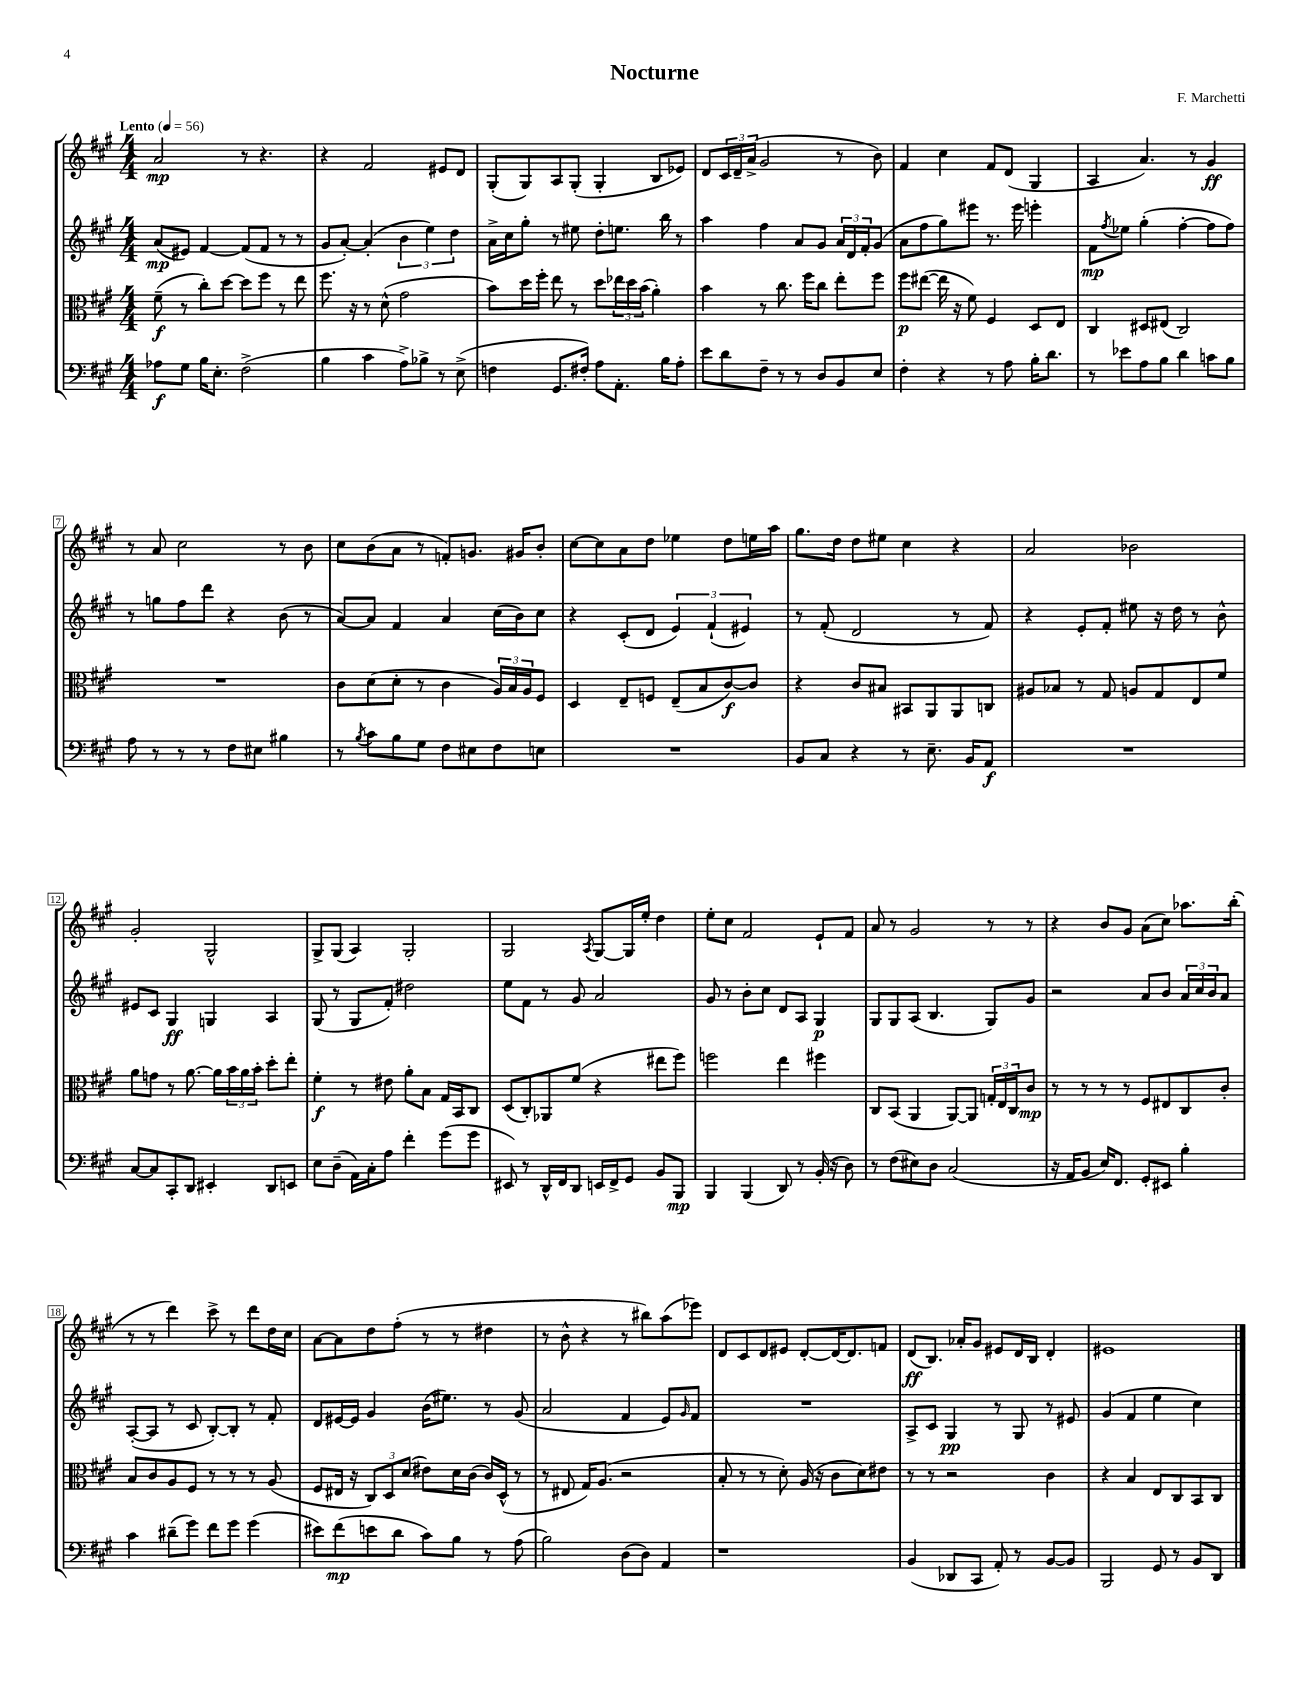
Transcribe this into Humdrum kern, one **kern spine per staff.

**kern	**dynam	**kern	**dynam	**kern	**dynam	**kern	**dynam
*part4	*part4	*part3	*part3	*part2	*part2	*part1	*part1
*staff4	*staff4	*staff3	*staff3	*staff2	*staff2	*staff1	*staff1
*clefF4	*	*clefC3	*	*clefG2	*	*clefG2	*
*k[f#c#g#]	*	*k[f#c#g#]	*	*k[f#c#g#]	*	*k[f#c#g#]	*
*M4/4	*	*M4/4	*	*M4/4	*	*M4/4	*
*MM56	*	*MM56	*	*MM56	*	*MM56	*
=1	=1	=1	=1	=1	=1	=1	=1
!	!	!	!	!	!	!LO:TX:a:B:t=Lento	!
8A-X\L	f	(8f#~\	f	(8a/L	mp	2a/	mp
8G#\J	.	8r	.	8e#X/J)	.	.	.
16B\KL	.	8cc#'\L)	.	[4f#/	.	.	.
8.E'\J	.	.	.	.	.	.	.
.	.	[8dd\J	.	.	.	.	.
(2F#^\	.	8dd\L]	.	(8f#/L]	.	8r	.
.	.	8ff#\J	.	8f#/J	.	4.r	.
.	.	8r	.	8r	.	.	.
.	.	8ee\	.	8r	.	.	.
=2	=2	=2	=2	=2	=2	=2	=2
4B\	.	8.ff#\	.	8g#/L	.	4r	.
.	.	.	.	[8a'/J)	.	.	.
.	.	16r	.	.	.	.	.
4c#\	.	8r	.	(4a'/]	.	2f#/	.
.	.	(8d^^\	.	.	.	.	.
8A^\L)	.	2g#\	.	6b\	.	.	.
8B-X^\J	.	.	.	.	.	.	.
.	.	.	.	6ee\)	.	.	.
8r	.	.	.	.	.	8e#X/L	.
.	.	.	.	6dd\	.	.	.
(8E^\	.	.	.	.	.	8d/J	.
=3	=3	=3	=3	=3	=3	=3	=3
4Fn\	.	8b\L)	.	16a^\LL	.	(8G#'/L	.
.	.	.	.	16cc#\J	.	.	.
.	.	16dd\L	.	8gg#'\J	.	8G#/)	.
.	.	16ff#'\JJ	.	.	.	.	.
8.GG#/L	.	8ee\	.	8r	.	8A/	.
.	.	8r	.	8ee#X\	.	(8G#'/J	.
16F#X'/Jk)	.	.	.	.	.	.	.
8A\L	.	8dd\L	.	8dd'\L	.	4G#'/	.
8.AA'\J	.	24ee-X\L	.	8.een\J	.	.	.
.	.	24dd\	.	.	.	.	.
.	.	(24b\JJ	.	.	.	.	.
.	.	4a'\)	.	.	.	8B/L	.
16B\KL	.	.	.	16bb\	.	.	.
8A'\J	.	.	.	8r	.	8e-X/J)	.
=4	=4	=4	=4	=4	=4	=4	=4
8e\L	.	4b\	.	4aa\	.	8d/L	.
8d\	.	.	.	.	.	24c#/L	.
.	.	.	.	.	.	24d~/	.
.	.	.	.	.	.	(24a^/JJ	.
8F#~\J	.	8r	.	4ff#\	.	2g#/	.
8r	.	8.cc#\	.	.	.	.	.
8r	.	.	.	8a/L	.	.	.
.	.	16ff#\KL	.	.	.	.	.
8D/L	.	8cc#\J	.	8g#/J	.	.	.
8BB/	.	8ee'\L	.	24a/LL	.	8r	.
.	.	.	.	24d/	.	.	.
.	.	.	.	24f#'/J	.	.	.
8E/J	.	8ff#\J	.	(8g#/J	.	8b\)	.
=5	=5	=5	=5	=5	=5	=5	=5
4F#'\	.	8ff#\L	p	8a\L	.	4f#/	.
.	.	([8ee#X\J	.	8ff#\	.	.	.
4r	.	16ee#\]	.	8gg#\)	.	4cc#\	.
.	.	16r	.	.	.	.	.
.	.	8f#\)	.	8eee#X\J	.	.	.
8r	.	4F#/	.	8.r	.	8f#/L	.
8A\	.	.	.	.	.	(8d/J	.
.	.	.	.	16eee#\	.	.	.
16B'\KL	.	8D/L	.	4eeen'\	.	4G#/	.
8.d\J	.	.	.	.	.	.	.
.	.	8E/J	.	.	.	.	.
=6	=6	=6	=6	=6	=6	=6	=6
8r	.	4C#/	.	8f#\L	mp	4A/	.
.	.	.	.	8qff#/	.	.	.
8e-X\L	.	.	.	8ee-X\J	.	.	.
8A\	.	8D#X/L	.	(4gg#'\	.	4.a/)	.
8B\J	.	(8E#X/J	.	.	.	.	.
4d\	.	2C#/)	.	[4ff#'\	.	.	.
.	.	.	.	.	.	8r	.
8cn\L	.	.	.	8ff#\L]	.	4g#/	ff
8B\J	.	.	.	8ff#\J)	.	.	.
!!LO:LB:g=z
=7	=7	=7	=7	=7	=7	=7	=7
8A\	.	1r	.	8r	.	8r	.
8r	.	.	.	8ggn\L	.	8a/	.
8r	.	.	.	8ff#\	.	2cc#\	.
8r	.	.	.	8ddd\J	.	.	.
8F#\L	.	.	.	4r	.	.	.
8E#X\J	.	.	.	.	.	.	.
4B#X\	.	.	.	(8b\	.	8r	.
.	.	.	.	8r	.	8b\	.
=8	=8	=8	=8	=8	=8	=8	=8
8r	.	8c#\L	.	[8a/L)	.	8cc#\L	.
8qB/	.	.	.	.	.	.	.
8c#\L	.	(8d\	.	8a/J]	.	(8b\	.
8B\	.	8d'\J	.	4f#/	.	8a\J	.
8G#\J	.	8r	.	.	.	8r	.
8F#\L	.	4c#\	.	4a/	.	8fn'/L)	.
8E#X\	.	.	.	.	.	8.gn/J	.
8F#\	.	24A/LL)	.	(16cc#\LL	.	.	.
.	.	24B/	.	.	.	.	.
.	.	.	.	16b\J)	.	16g#X/KL	.
.	.	24A/J	.	.	.	.	.
8En\J	.	8F#/J	.	8cc#\J	.	8b'/J	.
=9	=9	=9	=9	=9	=9	=9	=9
1r	.	4D/	.	4r	.	[8cc#\L	.
.	.	.	.	.	.	8cc#\]	.
.	.	8E~/L	.	(8c#'/L	.	8a\	.
.	.	8Fn/J	.	8d/J	.	8dd\J	.
.	.	(8E~/L	.	6e/)	.	4ee-X\	.
.	.	8B/	.	.	.	.	.
.	.	.	.	(6f#`/	.	.	.
.	.	[8c#/)	f	.	.	8dd\L	.
.	.	.	.	6e#X/)	.	.	.
.	.	8c#/J]	.	.	.	16een\L	.
.	.	.	.	.	.	16aa\JJ	.
=10	=10	=10	=10	=10	=10	=10	=10
8BB/L	.	4r	.	8r	.	8.gg#\L	.
8C#/J	.	.	.	(8f#'/	.	.	.
.	.	.	.	.	.	16dd\Jk	.
4r	.	8c#/L	.	2d/	.	8dd\L	.
.	.	8B#X/J	.	.	.	8ee#X\J	.
8r	.	8BB#X/L	.	.	.	4cc#\	.
8.E~\	.	8AA/	.	.	.	.	.
.	.	8AA/	.	8r	.	4r	.
16BB/KL	.	.	.	.	.	.	.
8AA/J	f	8Cn/J	.	8f#/)	.	.	.
=11	=11	=11	=11	=11	=11	=11	=11
1r	.	8A#X/L	.	4r	.	2a/	.
.	.	8B-X/J	.	.	.	.	.
.	.	8r	.	8e'/L	.	.	.
.	.	8G#/	.	8f#'/J	.	.	.
.	.	8An/L	.	8ee#X\	.	2b-X\	.
.	.	8G#/	.	16r	.	.	.
.	.	.	.	16dd\	.	.	.
.	.	8E/	.	8r	.	.	.
.	.	8f#/J	.	8b^^\	.	.	.
!!LO:LB:g=z
=12	=12	=12	=12	=12	=12	=12	=12
[8C#/L	.	8a\L	.	8e#X/L	.	2g#'/	.
8C#/]	.	8gn\J	.	8c#/J	.	.	.
8CC#'/	.	8r	.	4G#/	ff	.	.
8DD/J	.	[8.a\	.	.	.	.	.
4EE#X'/	.	.	.	4Gn/	.	2G#^^/	.
.	.	16a\LL]	.	.	.	.	.
.	.	24b\	.	.	.	.	.
.	.	24a\	.	.	.	.	.
.	.	24b'\JJ	.	.	.	.	.
8DD/L	.	8dd'\L	.	4A/	.	.	.
8EEn/J	.	8ee'\J	.	.	.	.	.
=13	=13	=13	=13	=13	=13	=13	=13
8E\L	.	4f#'\	f	(8G#/	.	8G#^/L	.
(8D~\J	.	.	.	8r	.	(8G#/J	.
16AA\LL)	.	8r	.	8G#/L	.	4A/)	.
16C#'\J	.	.	.	.	.	.	.
8A\J	.	8e#X\	.	8f#'/J)	.	.	.
4f#'\	.	8a'\L	.	2dd#X\	.	2G#'/	.
.	.	8B\J	.	.	.	.	.
(8g#\L	.	16G#/LL	.	.	.	.	.
.	.	16BB/J	.	.	.	.	.
8g#\J	.	8C#/J	.	.	.	.	.
=14	=14	=14	=14	=14	=14	=14	=14
8EE#X/)	.	(8D/L	.	8ee\L	.	2G#/	.
8r	.	8C#'/)	.	8f#\J	.	.	.
16DD^^/LL	.	8AA-X/	.	8r	.	.	.
16FF#/J	.	.	.	.	.	.	.
8DD/J	.	(8f#/J	.	8g#/	.	.	.
.	.	.	.	.	.	8qA/	.
16EEn/LL	.	4r	.	2a/	.	[8G#/L	.
16FF#^/J	.	.	.	.	.	.	.
8GG#/J	.	.	.	.	.	16G#/L]	.
.	.	.	.	.	.	16ee'/JJ	.
8BB/L	.	8ee#X\L	.	.	.	4dd\	.
8BBB/J	mp	8ff#\J)	.	.	.	.	.
=15	=15	=15	=15	=15	=15	=15	=15
4BBB/	.	2ffn\	.	8g#/	.	8ee'\L	.
.	.	.	.	8r	.	8cc#\J	.
(4BBB/	.	.	.	8b'\L	.	2f#/	.
.	.	.	.	8cc#\J	.	.	.
8DD/)	.	4ee\	.	8d/L	.	.	.
8r	.	.	.	8A/J	.	.	.
(16BB'/	.	4ff#X\	.	4G#/	p	8e`/L	.
16r	.	.	.	.	.	.	.
8D\)	.	.	.	.	.	8f#/J	.
=16	=16	=16	=16	=16	=16	=16	=16
8r	.	8C#/L	.	8G#/L	.	8a/	.
(8F#\L	.	(8BB/J	.	8G#/	.	8r	.
8E#X\)	.	4AA/	.	(8A/J	.	2g#/	.
8D\J	.	.	.	4.B/	.	.	.
(2C#/	.	[8AA/L)	.	.	.	.	.
.	.	8AA/J]	.	.	.	.	.
.	.	24Gn'/LL	.	8G#/L)	.	8r	.
.	.	24E/	.	.	.	.	.
.	.	24C#/J	.	.	.	.	.
.	.	8c#/J	mp	8g#/J	.	8r	.
=17	=17	=17	=17	=17	=17	=17	=17
16r	.	8r	.	2r	.	4r	.
16AA/KL	.	.	.	.	.	.	.
8BB/J	.	8r	.	.	.	.	.
16E/KL)	.	8r	.	.	.	8b/L	.
8.FF#/J	.	.	.	.	.	.	.
.	.	8r	.	.	.	8g#/J	.
8GG#'/L	.	8F#/L	.	8a/L	.	(8a\L	.
8EE#X/J	.	8E#X/	.	8b/J	.	8cc#\J)	.
4B'\	.	8C#/	.	24a/LL	.	8.aa-X\L	.
.	.	.	.	24cc#/	.	.	.
.	.	.	.	24b/J	.	.	.
.	.	8c#'/J	.	8a/J	.	.	.
.	.	.	.	.	.	(16bb'\Jk	.
!!LO:LB:g=z
=18	=18	=18	=18	=18	=18	=18	=18
4c#\	.	8B/L	.	([8A'/L	.	8r	.
.	.	8c#/	.	8A/J]	.	8r	.
(8d#X~\L	.	8A/	.	8r	.	4ddd\)	.
8g#\J)	.	8F#/J	.	8c#/	.	.	.
8f#\L	.	8r	.	[8B'/L)	.	8ccc#^\	.
8g#\J	.	8r	.	8B'/J]	.	8r	.
(4g#\	.	8r	.	8r	.	8ddd\L	.
.	.	(8A/	.	8f#'/	.	16dd\L	.
.	.	.	.	.	.	16cc#\JJ	.
=19	=19	=19	=19	=19	=19	=19	=19
8e#X\L)	.	8F#/L	.	8d/L	.	[8a\L	.
(8f#\	mp	16E#X/Jk	.	[16e#X/L	.	8a\]	.
.	.	16r	.	16e#/JJ]	.	.	.
8en\	.	12C#/L)	.	4g#/	.	8dd\	.
.	.	12D/	.	.	.	.	.
8d\J	.	.	.	.	.	(8ff#'\J	.
.	.	(12d/J	.	.	.	.	.
8c#\L)	.	8e#X\L)	.	(16b\KL	.	8r	.
.	.	.	.	8.ee#X\J)	.	.	.
8B\J	.	16d\L	.	.	.	8r	.
.	.	(16c#\JJ	.	.	.	.	.
8r	.	16c#/LL)	.	8r	.	4dd#X\	.
.	.	(16D^^/JJ	.	.	.	.	.
(8A\	.	8r	.	(8g#/	.	.	.
=20	=20	=20	=20	=20	=20	=20	=20
2B\)	.	8r	.	2a/	.	8r	.
.	.	8E#X/	.	.	.	8b^^\	.
.	.	16G#/KL)	.	.	.	4r	.
.	.	(8.A/J	.	.	.	.	.
(8D\L	.	2r	.	4f#/	.	8r	.
8D\J)	.	.	.	.	.	8bb#X\L)	.
4AA/	.	.	.	8e/L)	.	(8aa\	.
.	.	.	.	16qqg#/	.	.	.
.	.	.	.	8f#/J	.	8eee-X\J)	.
=21	=21	=21	=21	=21	=21	=21	=21
1r	.	8B'/	.	1r	.	8d/L	.
.	.	8r	.	.	.	8c#/	.
.	.	8r	.	.	.	8d/	.
.	.	8d'\)	.	.	.	8e#X/J	.
.	.	(16A/	.	.	.	[8d'/L	.
.	.	16r	.	.	.	.	.
.	.	8c#\L	.	.	.	16d/K_	.
.	.	.	.	.	.	8.d/]	.
.	.	8d\)	.	.	.	.	.
.	.	8e#X\J	.	.	.	8fn/J	.
=22	=22	=22	=22	=22	=22	=22	=22
(4BB/	.	8r	.	8A^/L	.	(8d/L	ff
.	.	8r	.	8c#/J	.	8.B/J)	.
8DD-X/L	.	2r	.	4G#/	pp	.	.
.	.	.	.	.	.	16a-X'/KL	.
8CC#/J	.	.	.	.	.	8g#/J	.
8AA'/)	.	.	.	8r	.	8e#X/L	.
8r	.	.	.	8G#/	.	16d/L	.
.	.	.	.	.	.	16B/JJ	.
[8BB/L	.	4c#\	.	8r	.	4d'/	.
8BB/J]	.	.	.	8e#X/	.	.	.
=23	=23	=23	=23	=23	=23	=23	=23
2BBB/	.	4r	.	(4g#/	.	1e#X	.
.	.	4B/	.	4f#/	.	.	.
8GG#/	.	8E/L	.	4ee\	.	.	.
8r	.	8C#/	.	.	.	.	.
8BB/L	.	8BB/	.	4cc#\)	.	.	.
8DD/J	.	8C#/J	.	.	.	.	.
==	==	==	==	==	==	==	==
*-	*-	*-	*-	*-	*-	*-	*-
